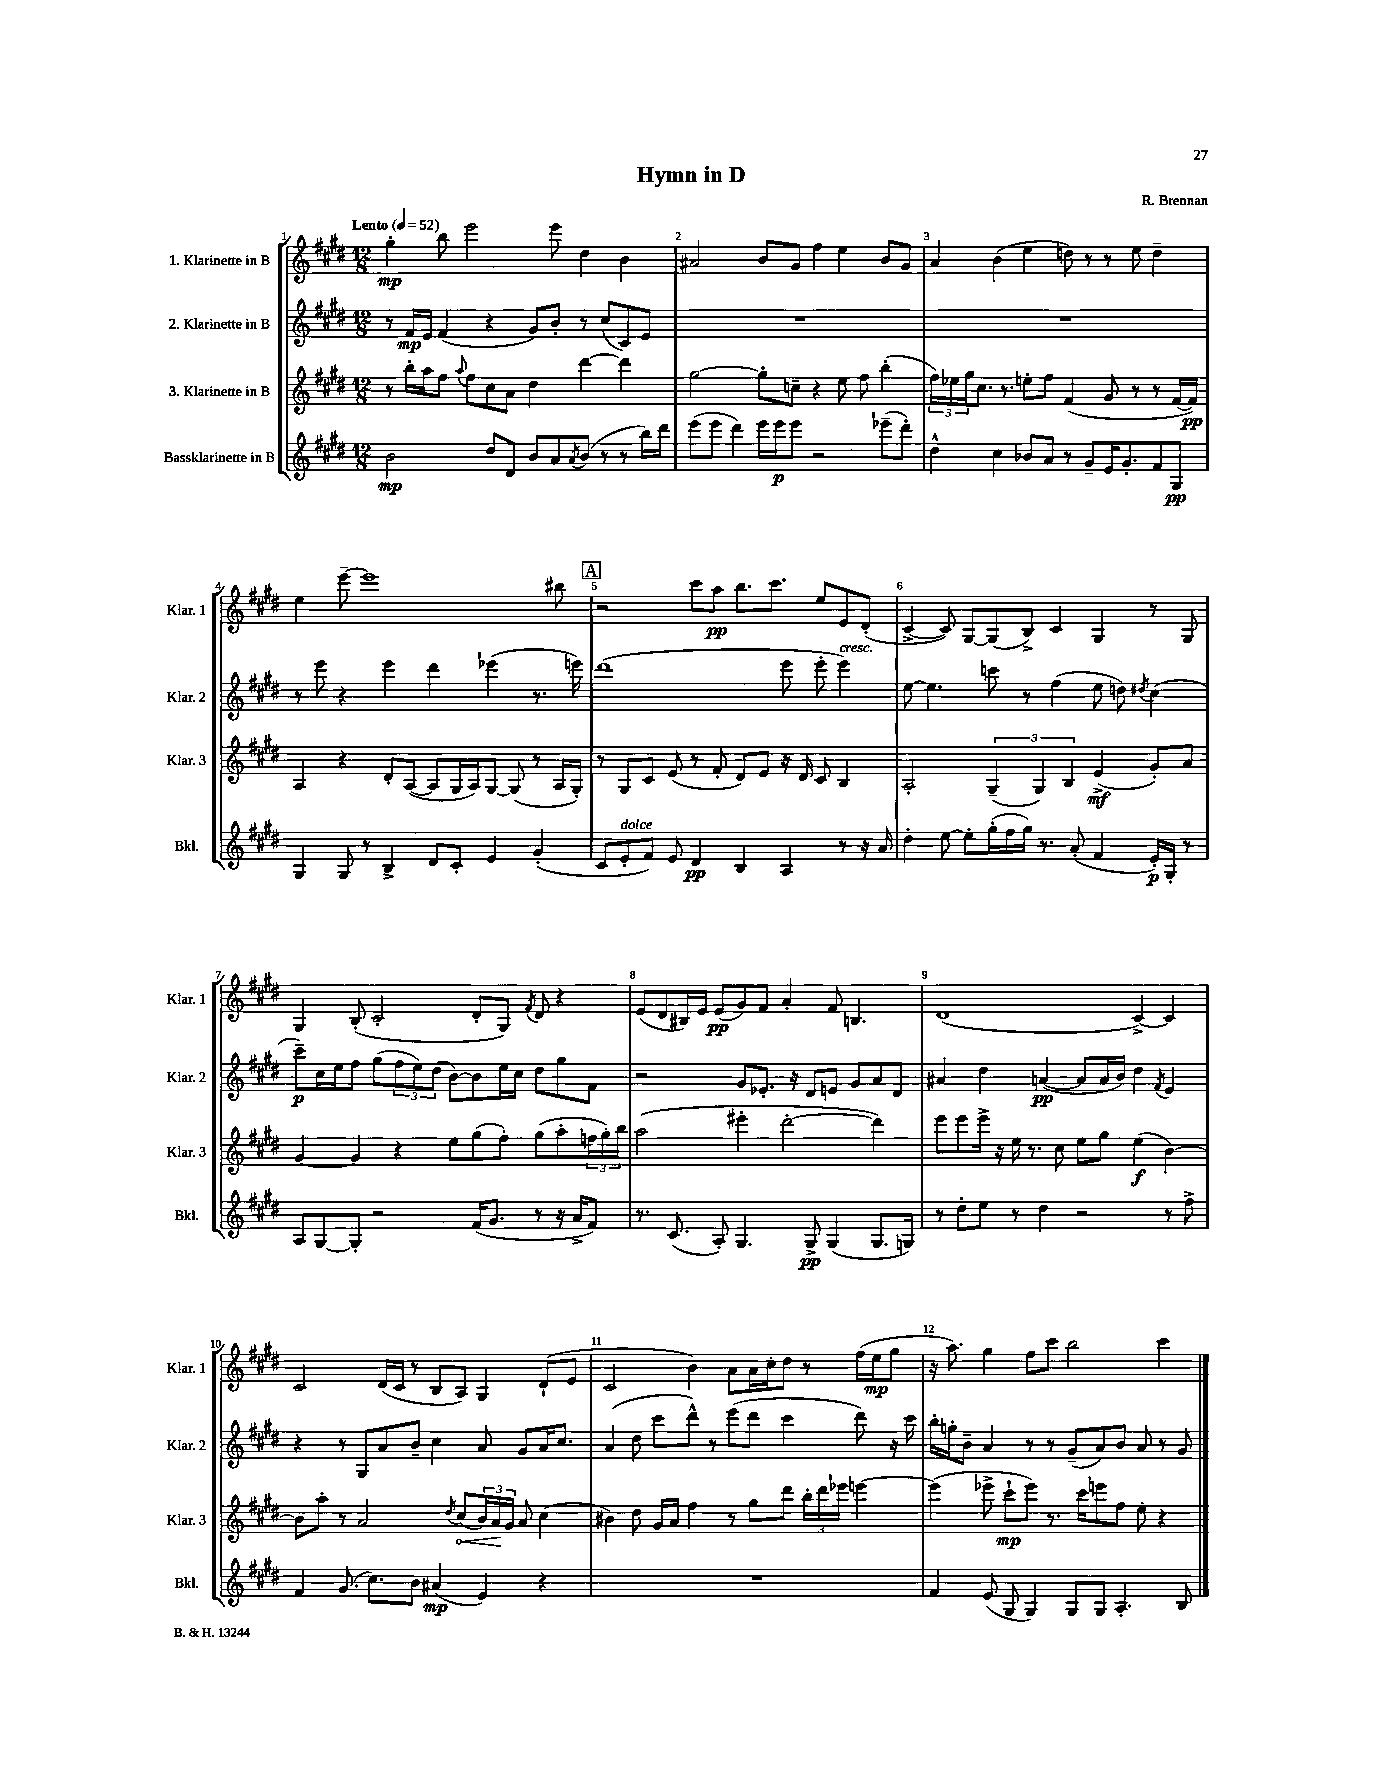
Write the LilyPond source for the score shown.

\header { title = "Hymn in D" composer = "R. Brennan" }
<<
\new StaffGroup <<
\new Staff = "s0" \with { instrumentName = "1. Klarinette in B" shortInstrumentName = "Klar. 1" } {
    \clef treble \key e \major \numericTimeSignature \time 12/8 \tempo "Lento" 4 = 52
    gis''4-.\mp b''8 e'''2 e'''8 dis''4 b'4 |
    ais'2 b'8 gis'8 fis''4 e''4 b'8 gis'8 |
    a'4 b'4( e''4 d''8) r8 r8 e''8 d''4-- |
    e''4 e'''8~-- e'''1 bis''8 |
    \mark \markup { \box "A" } r2 cis'''8 a''8\pp b''8. cis'''8. e''8 e'8 dis'8-.( |
    cis'4~-> cis'8) gis8~ gis8( b8->) cis'4 gis4 r8 gis8 |
    gis4 b8-.( cis'2-. dis'8-. gis8) \acciaccatura { fis'8 } dis'8 r4 |
    e'8( dis'8 bis16) e'16 e'8\pp( gis'8) fis'8 a'4-. fis'8 b4. |
    dis'1( cis'4~->) cis'4 |
    cis'2 dis'16( cis'16 r8 b8 a8) gis4 dis'8-!( e'8 |
    cis'2 b'4) a'8 a'16 cis''16-. dis''8 r8 fis''16( e''16\mp gis''8 |
    r16 a''8.) gis''4 fis''8 cis'''8 b''2 cis'''4 \bar "|." |
}
\new Staff = "s1" \with { instrumentName = "2. Klarinette in B" shortInstrumentName = "Klar. 2" } {
    \clef treble \key e \major \numericTimeSignature \time 12/8
    r8 fis'16\mp e'16 fis'4( r4 gis'8) b'8-. r8 cis''8( cis'8) e'8 |
    R1. |
    R1. |
    r8 e'''8 r4 e'''4 dis'''4 ees'''4( r8. e'''16) |
    \mark \markup { \box "A" } dis'''1( e'''8 e'''8-. e'''4^\markup { \italic "cresc." }) |
    e''8~ e''4. c'''8 r8 fis''4( e''8 d''8) \acciaccatura { dis''8 } cis''4( |
    cis'''8--\p) cis''16 e''16 fis''8 gis''8( \tuplet 3/2 { fis''8 e''8) dis''8( } b'8~) b'8 e''16 cis''16 dis''8 gis''8 fis'8 |
    r2 gis'8 ees'8.-. r16 dis'8 e'8 gis'8 a'8 dis'8 |
    ais'4 dis''4 a'4~\pp( a'8 a'16 b'16) dis''4 \acciaccatura { fis'8 } e'4 |
    r4 r8 gis8 a'8 b'8-- cis''4 a'8 gis'8 a'16 cis''8. |
    a'4( dis''8 cis'''8 dis'''8-^) r8 e'''8( dis'''8 cis'''4 dis'''8) r16 cis'''16 |
    b''16-. g''16-. b'8-- a'4 r8 r8 gis'8--( a'8) b'8 a'8 r8 gis'8 \bar "|." |
}
\new Staff = "s2" \with { instrumentName = "3. Klarinette in B" shortInstrumentName = "Klar. 3" } {
    \clef treble \key e \major \numericTimeSignature \time 12/8
    r8 b''16-. a''16 fis''8 \appoggiatura { a''8 } fis''8 cis''8 a'8 dis''4 dis'''4~ dis'''4 |
    gis''2~ gis''8-. c''8-- r4 e''8 fis''8 b''4-.( |
    \tuplet 3/2 { fis''16) ees''16 gis''16 } cis''8. r8. e''8-. fis''8 fis'4( gis'8 r8 r8 fis'16~ fis'16\pp) |
    a4 r4 dis'8-. a8~( a8 gis16 a16) gis8~ gis8( r8 a16 gis16-.) |
    \mark \markup { \box "A" } r8 gis8 cis'8 e'8( r8 fis'8-. dis'8) e'8 r16 dis'16 cis'8 b4 |
    a2-. \tuplet 3/2 { gis4--( gis4) b4 } e'4->\mf( gis'8-.) a'8 |
    gis'4~ gis'4 r4 e''8 gis''8( fis''8-.) gis''8( a''8-. \tuplet 3/2 { f''16 gis''16-.) b''16 } |
    a''2( eis'''4-. dis'''2~-. dis'''4) |
    e'''8 e'''8 e'''16-> r16 e''16 r8. cis''8 e''8 gis''8 e''4\f( b'4~) |
    b'8 a''8-. r8 a'2 \acciaccatura { dis''8 } \once \override Hairpin.circled-tip = ##t cis''8\<( \tuplet 3/2 { b'16) a'16\! gis'16 } a'8 cis''4( |
    bis'4) dis''8 gis'16 a'16 fis''4 r8 gis''8 dis'''8 \tuplet 3/2 { b''16-. dis'''16 ees'''16 } e'''4~ |
    e'''4( ees'''8-> cis'''8-!\mp ees'''8) r8. cis'''16 e'''8 fis''8 e''8-. r4 \bar "|." |
}
\new Staff = "s3" \with { instrumentName = "Bassklarinette in B" shortInstrumentName = "Bkl." } {
    \clef treble \key e \major \numericTimeSignature \time 12/8
    b'2\mp dis''8 dis'8 b'8 a'8 \acciaccatura { a'8 } b'8( r8 r8 b''16) dis'''16 |
    e'''8( e'''8 dis'''4) e'''16 e'''16\p e'''8 r2 ees'''8--( dis'''8-.) |
    dis''4-^ cis''4 bes'8 a'8 r8 gis'8-- e'16 gis'8.-. fis'8 gis8\pp |
    gis4 gis8 r8 b4-> dis'8 cis'8-. e'4 gis'4-.( |
    \mark \markup { \box "A" } cis'8 e'8-.^\markup { \italic "dolce" } fis'8) e'8 dis'4\pp b4 a4 r8 r16 a'16 |
    dis''4-. e''8~ e''8-. gis''16-.( fis''16 gis''16) r8. a'8-.( fis'4 e'16-.\p) gis16-. r8 |
    a8 gis8~ gis8-. r2 fis'16( gis'8. r8 r16 a'16-> fis'8) |
    r8. cis'8.( a8-.) gis4. gis8->\pp gis4( gis8. g16) |
    r8 dis''8-. e''8 r8 dis''4 r2 r8 fis''8-> |
    fis'4 gis'8.( cis''8.) b'8 ais'4\mp( e'4) r4 |
    R1. |
    fis'4 e'8( gis8 gis4) gis8 gis8 a4.-. b8 \bar "|." |
}
>>
>>
\layout { \context { \Score \override BarNumber.break-visibility = ##(#f #t #t) barNumberVisibility = #all-bar-numbers-visible } }
